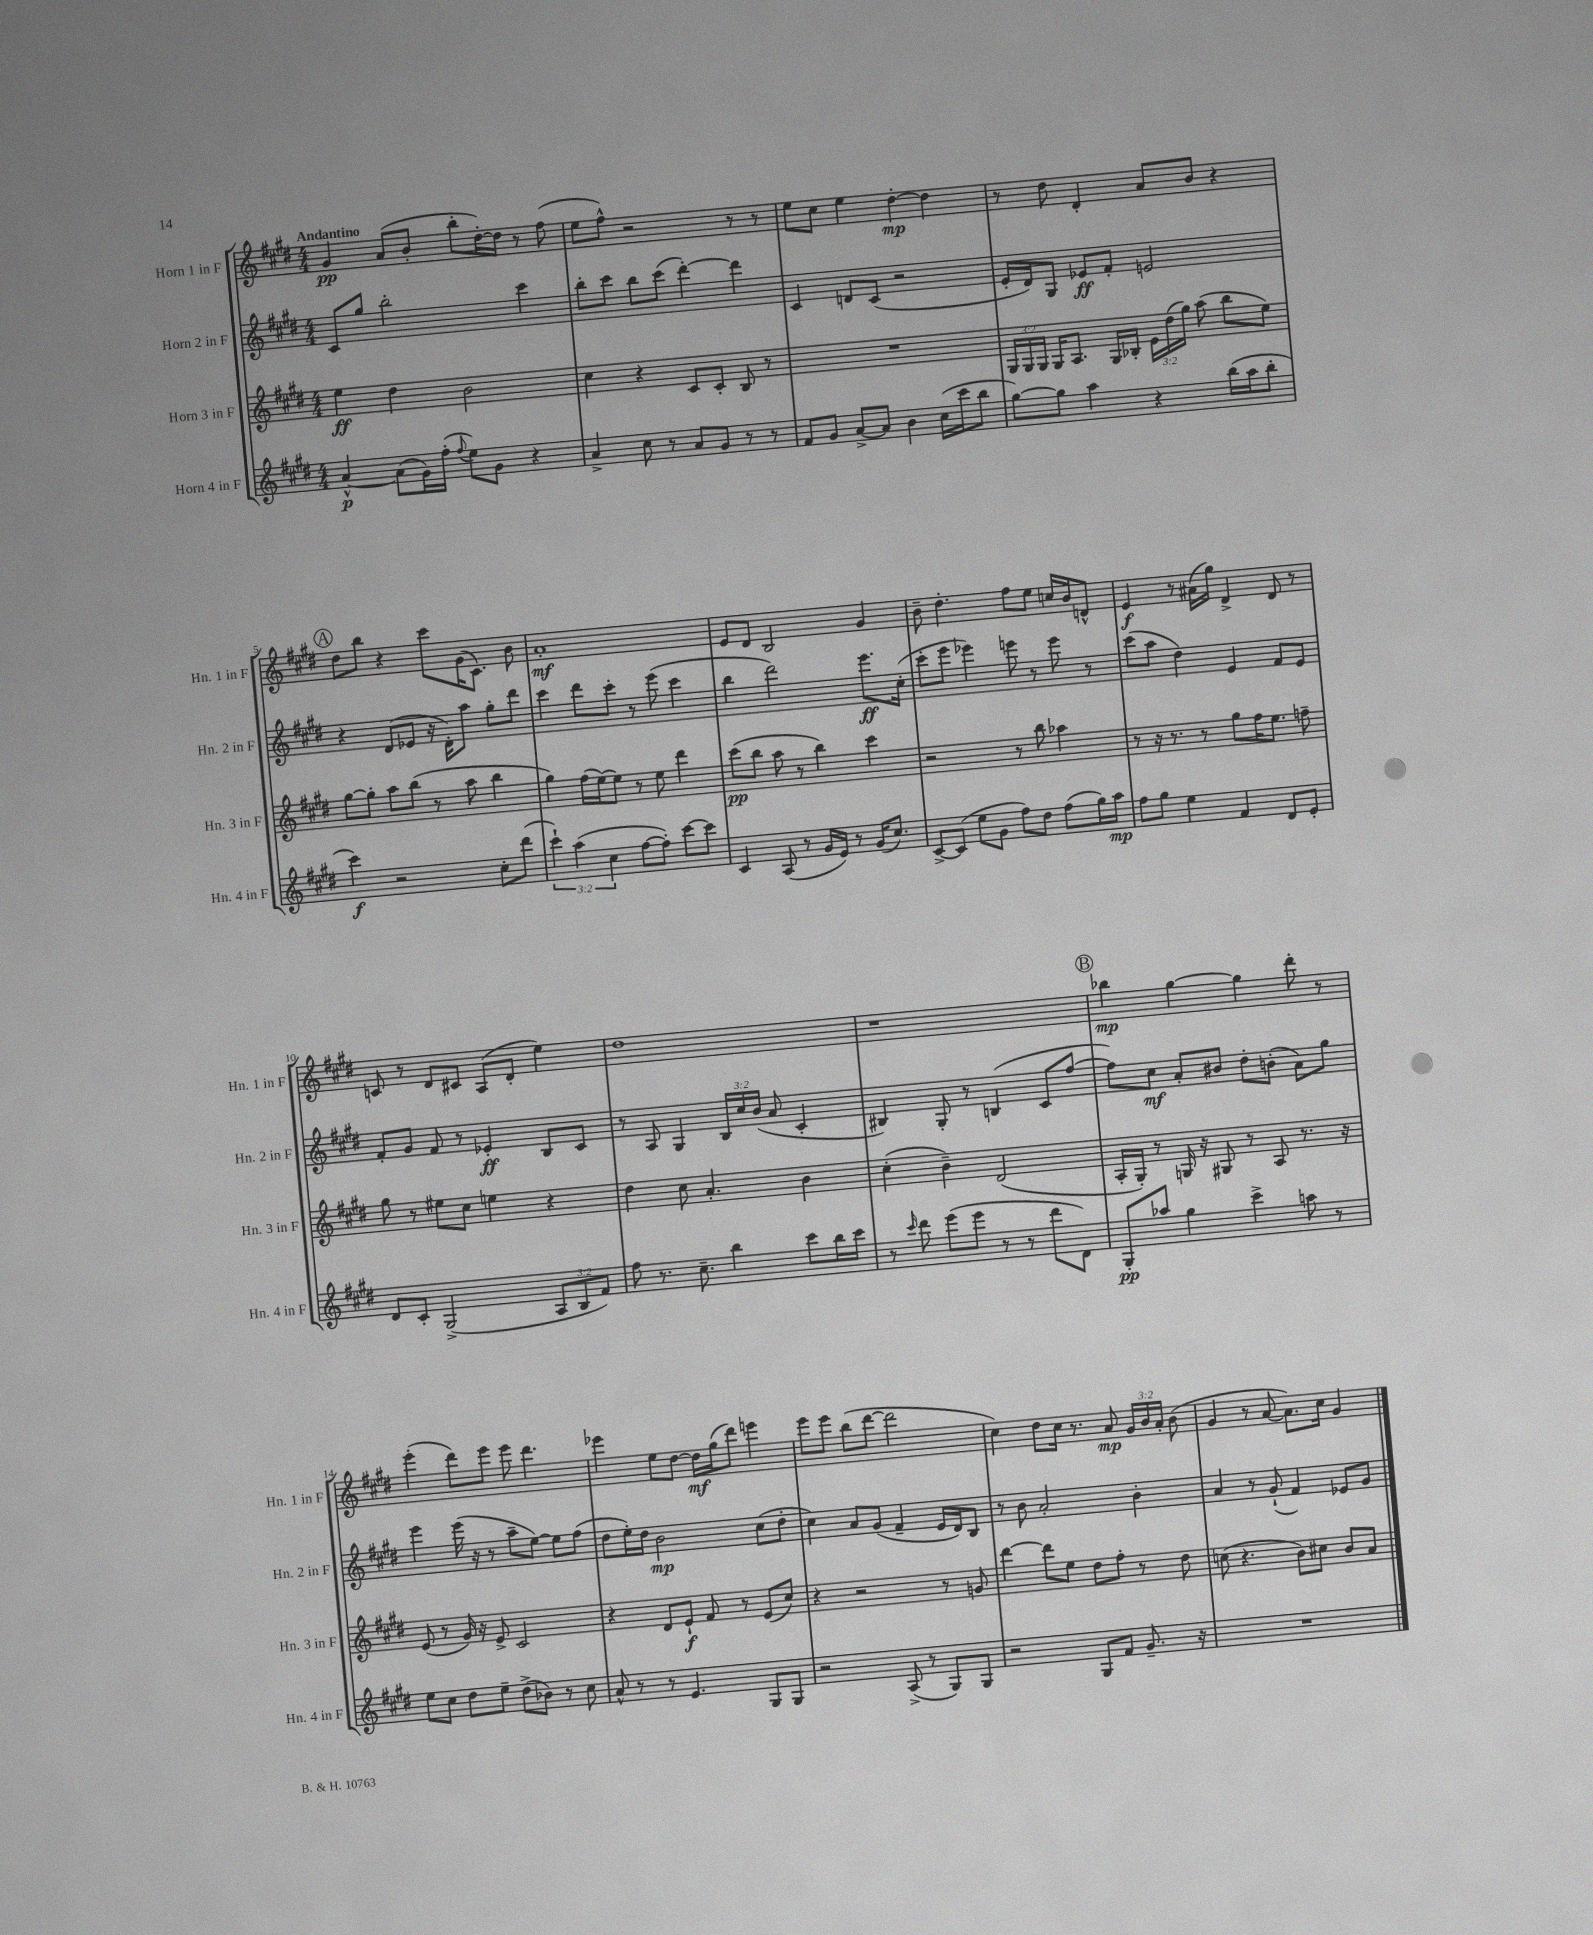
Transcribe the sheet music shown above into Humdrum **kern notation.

**kern	**kern	**kern	**kern
*staff4	*staff3	*staff2	*staff1
*clefG2	*clefG2	*clefG2	*clefG2
*k[f#c#g#d#]	*k[f#c#g#d#]	*k[f#c#g#d#]	*k[f#c#g#d#]
*M4/4	*M4/4	*M4/4	*M4/4
[4a^^/	4ee\	8c#/L	4g#/
.	.	8gg#/J	.
(8a\]L	4dd#\	2bb'\	(8a/L
16g#\L)	.	.	8b'/J
(16ff#'\JJ	.	.	.
8qqff#/	.	.	.
8ee\L)	2b\	.	8bb'\L
8g#\J	.	.	[16dd#'\L)
.	.	.	16dd#\]JJ
4r	.	4ccc#\	8r
.	.	.	(8ff#\
=	=	=	=
4a^/	4cc#\	8bb'\L	8ee\L
.	.	8ccc#\J	8ff#^^\J)
8cc#\	4r	8bb\L	2r
8r	.	(8ccc#\J	.
8a/L	8c#/L	[4ddd#'\)	.
8g#/J	8c#'/J	.	.
8r	8B/	4ddd#\]	8r
8r	8r	.	8r
=	=	=	=
8f#/L	1r	4c#/	8ee\L
8g#/J	.	.	8cc#\J
[8a^/L	.	8d/L	4ee\
8a/]J	.	(8c#/J	.
4b\	.	2r	[4dd#'\
(16cc#\LL	.	.	4dd#\]
16ccc#\J	.	.	.
8bb\J	.	.	.
=	=	=	=
[8gg#\L)	24G#/LL	16e'/LL	8r
.	24G#/	.	.
.	.	16d#/J)	.
.	24G#/JJ	.	.
8gg#\]J	16G#/LK	8G#/J	8dd#\
.	8.A/J	.	.
4aa\	.	8e-/L	4d#'/
.	16G#/LL	8f#'/J	.
.	16B-'/JJ	.	.
4r	24e\LL	2e/	8a/L
.	(24dd#\	.	.
.	24gg#\JJ)	.	.
.	(8aa\	.	8b/J
(16bb\LL	8bb\L	.	4r
16aa\J	.	.	.
8bb'\J	8ee\J)	.	.
=	=	=	=
4ccc#\)	[8gg#\L	4r	8dd#\L
.	8gg#'\]J	.	8bb\J
2r	8aa\L	(8d#/L	4r
.	(8bb\J	8e-/J	.
.	8r	16r	8ccc#\L
.	.	16d#'\LK)	.
.	8aa\	8aa\J	(16g#\K
.	.	.	8.c#\J)
8cc#'\L	4bb\	8gg#'\L	.
(8ddd#\J	.	8ddd#\J	8b\
=	=	=	=
6ccc#`\)	4gg#\)	4ccc#\	1a'
(6aa\	.	.	.
.	(16ff#\LL	8ddd#\L	.
.	[16ee\J)	.	.
6cc#\	.	.	.
.	8ee\]J	8ccc#'\J	.
[8ff#\L	8r	8r	.
8ff#'\]J)	8ee\	(8eee\	.
[8ccc#\L	4ddd#\	4ccc#\	.
8ccc#\]J	.	.	.
=	=	=	=
4c#/	(8ccc#\L	4bb\	8e/L
.	8bb\J	.	8d#/J
(8A/	8aa\	2ddd#\)	2B/
8r	8r	.	.
16g#/LL	4bb\)	.	.
16e/JJ)	.	.	.
8r	.	.	.
(16g#/LK	4ccc#\	8.eee\L	4g#/
8.cc#/J)	.	.	.
.	.	(16cc#'\Jk	.
=	=	=	=
[8c#^/L	2r	8ccc#'\L	8b~\
(8c#/]J	.	8eee\J	4.dd#'\
8ee\L	.	4eee-\)	.
8g#\J	.	.	.
8ff#\L)	8r	8eee\	8ff#\L
8dd#\J	8bb\	8r	8ee\J
(8ff#\L	4aa-\	8eee\	16cc/LL
.	.	.	16b/J
16gg#\L)	.	8r	8d^^/J
16aa\JJ	.	.	.
=	=	=	=
8ff#\L	8r	(8ccc#\L	4e/
8gg#\J	16r	8aa\J	.
.	8.r	.	.
4ee\	.	4dd#\)	8r
.	8r	.	(16a#\LL
.	.	.	16gg#\JJ)
4f#/	8gg#\L	4e/	4d#^/
.	16ff#\K	.	.
.	8.ee\J	.	.
8d#/L	.	8f#/L	8d#/
8e'/J	8ff~\	8e/J	8r
=	=	=	=
8d#/L	8gg#\	8f#'/L	8c/
8c#'/J	8r	8g#/J	8r
(2G#^/	8ee#\L	8f#/	8d#/L
.	8cc#\J	8r	8c#/J
.	4ee\	4e-'/	(8A/L
.	.	.	8d#'/J
12A/L	4r	8B/L	4ee\)
12B/	.	.	.
.	.	8c#/J	.
12f#/J)	.	.	.
=	=	=	=
8ff#\	4dd#\	8r	1dd#
8.r	.	8A/	.
.	8cc#\	4G#/	.
8.cc#~\	.	.	.
.	4.a'/	.	.
4bb\	.	24B/LL	.
.	.	24cc#/	.
.	.	(24b/JJ	.
.	.	8a/	.
8ccc#\L	4b\	4c#'/	.
16bb\L	.	.	.
16ccc#\JJ	.	.	.
=	=	=	=
8r	(4cc#'\	4B#/)	1r
16qqccc#/	.	.	.
8ddd#\	.	.	.
(8eee\L	4b~\)	8G#'/	.
8eee\J	.	8r	.
8r	(2d#/	(4B/	.
8r	.	.	.
8ddd#\L	.	8c#/L	.
8d#\J)	.	[8ff#/J	.
=	=	=	=
8G#'/L	16A'/LL	8ff#\]L)	4bb-\
.	16G#'/JJ)	.	.
8aa-/J	8r	8cc#\J	.
4gg#\	16G/	8a'/L	[4gg#\
.	16r	.	.
.	8G#/	8b#/J	.
4ccc#^\	8r	8dd#'\L	4gg#\]
.	8A/	(8b'\J	.
8aa\	8.r	8a\L)	8ddd#'\
8r	.	8gg#\J	8r
.	16r	.	.
=	=	=	=
8ee\L	(8e/	4eee\	(4eee'\
8cc#\J	8r	.	.
8dd#\L	16g#/)	(16eee\	8ddd#\L)
.	16r	16r	.
8ee~\J	8e^/	8r	8eee\J
(8dd#^\L	2c#/	8aa~\L	8eee\
8b-\J)	.	[8ee\J)	4.ddd#\
8r	.	8ee\]L	.
8cc#\	.	(8ff#\J	.
=	=	=	=
8a^^/	4r	8dd#\L	4eee-\
8r	.	16ee'\L)	.
.	.	16dd#\JJ	.
8r	8d#/L	2b\	8ee\L
4.e/	8e`/J	.	[8dd#\J
.	8f#/	.	16dd#\]LL
.	.	.	(16gg#\J
.	8r	.	8ddd#\J)
8G#/L	(8e/L	(8cc#\L	4eee\
8G#/J	8cc#/J)	8dd#'\J	.
=	=	=	=
2r	4r	4cc#\)	8eee\L
.	.	.	8eee\J
.	2r	8a/L	(8bb\L
.	.	(8g#/J	[8ddd#\J
(8A^/	.	4f#~/	2ddd#\]
8r	.	.	.
8G#/L)	8r	16e/LL	.
.	.	16d#/J)	.
8G#/J	8g/	8B/J	.
=	=	=	=
2r	[4ddd#\	8r	4cc#\)
.	.	8b\	.
.	8ddd#\]L	2a'/	8dd#\L
.	8ee\J	.	16cc#\Jk
.	.	.	8.r
8G#/L	8dd#\L	.	.
8f#/J	8ff#'\J	.	8a/
8.g#~/	8r	4b'\	24g#/LL
.	.	.	24b/
.	.	.	24a'/JJ
.	8dd#\	.	(8b\
16r	.	.	.
=	=	=	=
1r	(8cc\	4a/	4g#/
.	4.r	.	.
.	.	8r	8r
.	.	(8g#`/	[8a/
.	8b\L)	4f#/)	8.a\]L)
.	8cc#\J	.	.
.	.	.	16cc#\Jk
.	8b/L	8e-/L	4g#/
.	8a/J	8g#/J	.
==	==	==	==
*-	*-	*-	*-
